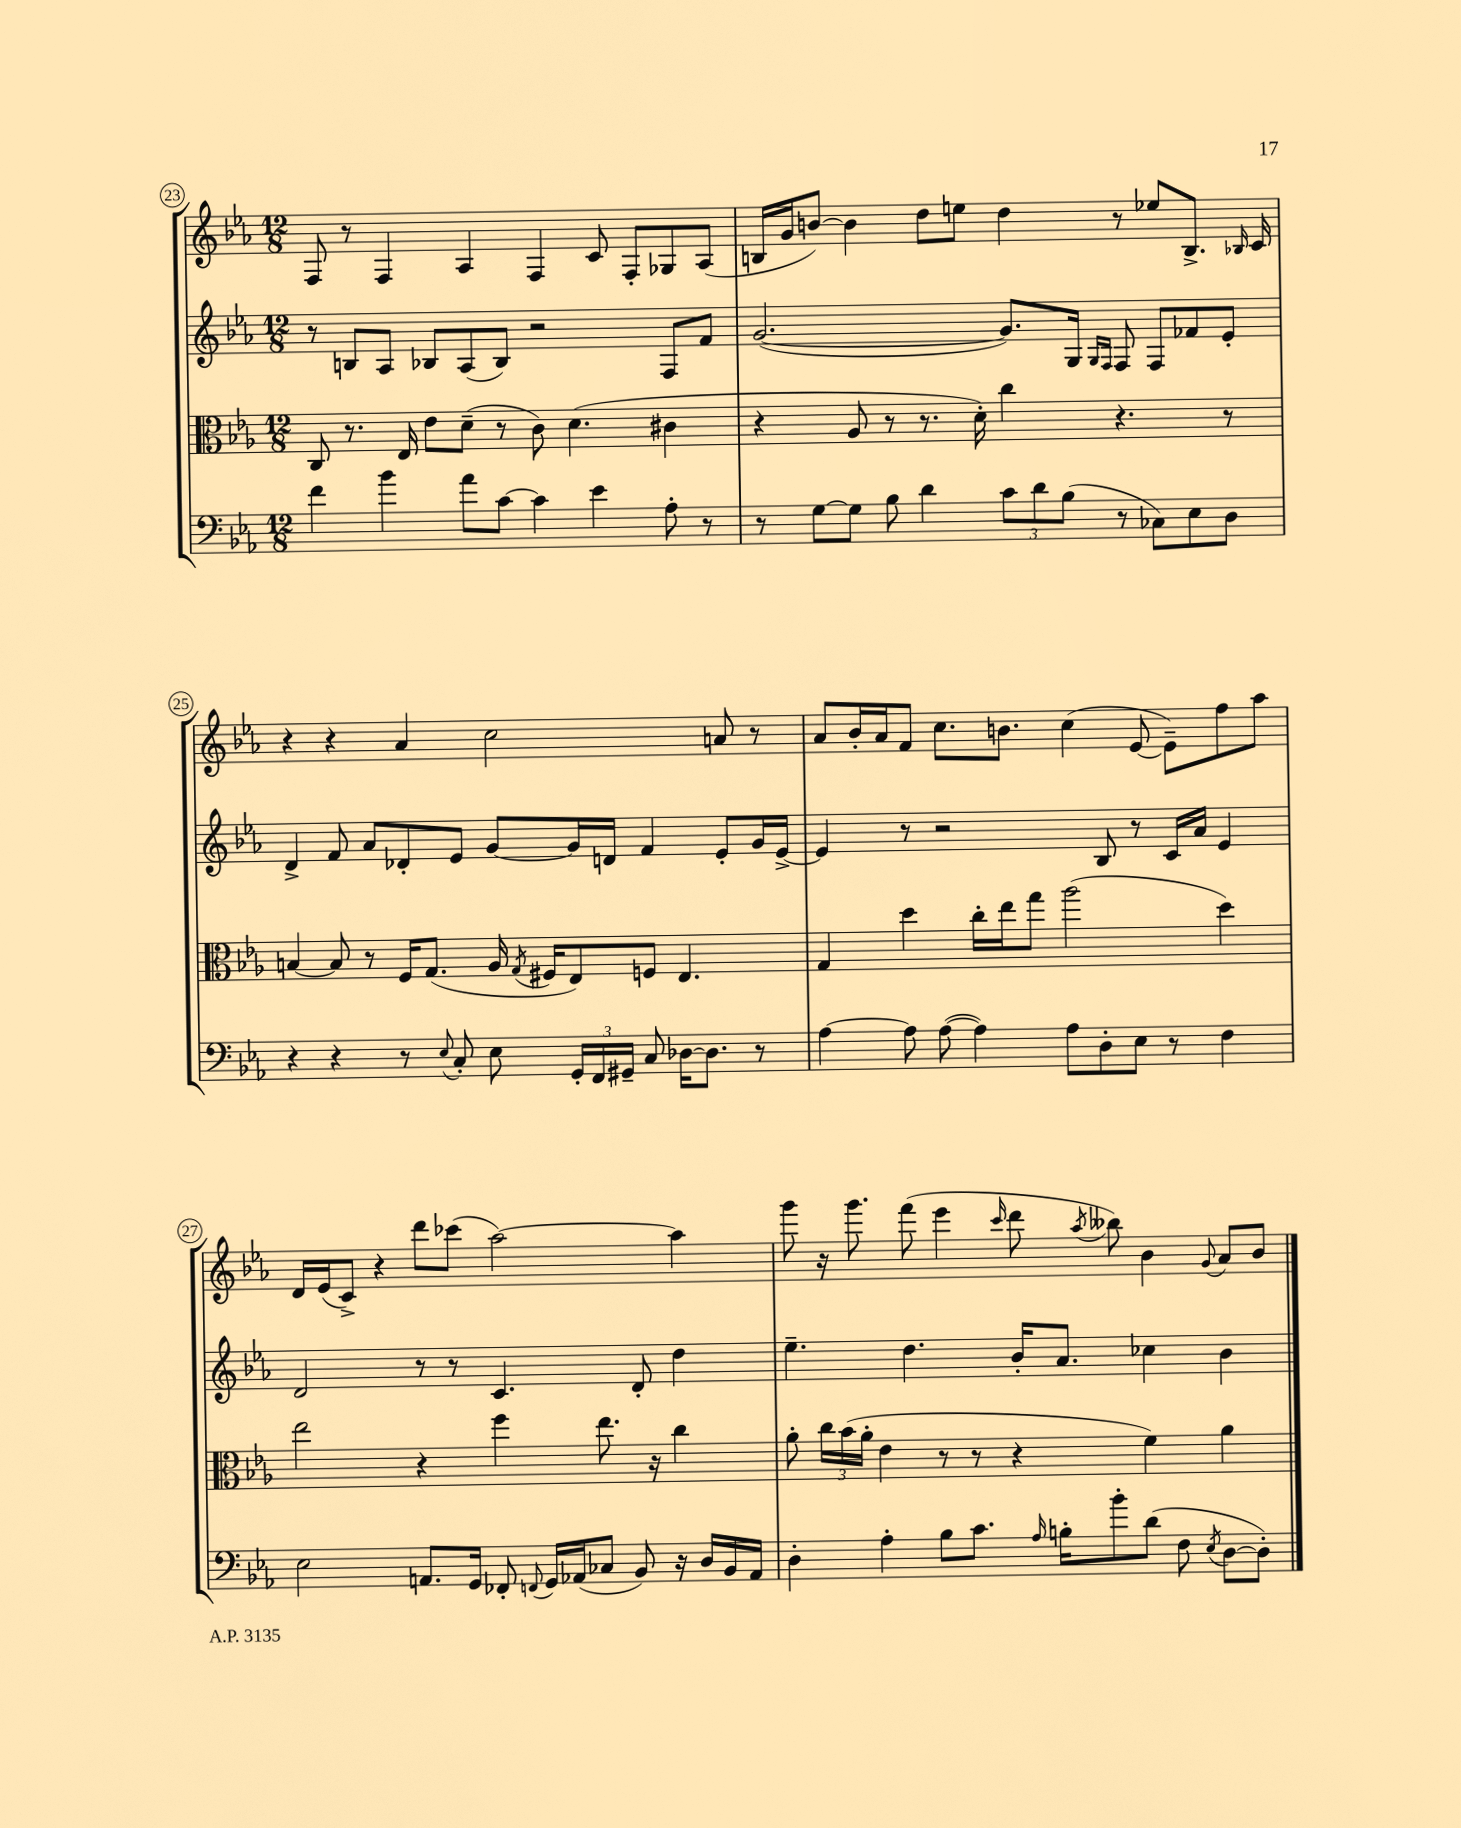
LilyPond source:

<<
\new StaffGroup <<
\new Staff = "s0" {
    \clef treble \key ees \major \numericTimeSignature \time 12/8
    \autoBeamOff f8 r8 f4 aes4 f4 c'8 f8[-. ges8 aes8]( |
    b16[ g'16 b'8]~) b'4 d''8[ e''8] d''4 r8 ees''8[ b8.]-> \grace { bes16 } c'16 |
    r4 r4 aes'4 c''2 a'8 r8 |
    aes'8[ bes'16-. aes'16 f'8] c''8.[ b'8.] c''4( ees'8~ ees'8[--) f''8 aes''8] |
    d'16[ ees'16( c'8]->) r4 d'''8[ ces'''8]( aes''2~) aes''4 |
    g'''8 r16 g'''8. f'''8( ees'''4 \grace { c'''16 } d'''8 \acciaccatura { aes''8 } beses''8) bes'4 \appoggiatura { g'8 } aes'8[ bes'8] \bar "|." |
}
\new Staff = "s1" {
    \clef treble \key ees \major \numericTimeSignature \time 12/8
    \autoBeamOff r8 b8[ aes8] bes8[ aes8( bes8]) r2 f8[ f'8] |
    g'2.~( g'8.[) g16] \grace { g16[ f16] } f8 f8[ fes'8 ees'8]-. |
    d'4-> f'8 aes'8[ des'8-. ees'8] g'8[~ g'16 d'16] f'4 ees'8[-. g'16 ees'16]~-> |
    ees'4 r8 r2 bes8 r8 c'16[ aes'16] ees'4 |
    d'2 r8 r8 c'4. d'8-. d''4 |
    ees''4.-- d''4. bes'16[-. aes'8.] ces''4 bes'4 \bar "|." |
}
\new Staff = "s2" {
    \clef alto \key ees \major \numericTimeSignature \time 12/8
    \autoBeamOff c8 r8. ees16 ees'8[ d'8]--( r8 c'8) d'4.( cis'4 |
    r4 aes8 r8 r8. d'16-.) c''4 r4. r8 |
    b4~ b8 r8 f16[ g8.]( aes16 \acciaccatura { g8 } fis16[ ees8) f8] ees4. |
    g4 d''4 c''16[-. ees''16 g''8] aes''2( d''4) |
    ees''2 r4 f''4 ees''8. r16 c''4 |
    aes'8-. \tuplet 3/2 { c''16[ bes'16( aes'16]-. } ees'4 r8 r8 r4 f'4) aes'4 \bar "|." |
}
\new Staff = "s3" {
    \clef bass \key ees \major \numericTimeSignature \time 12/8
    \autoBeamOff f'4 bes'4 aes'8[ c'8]~ c'4 ees'4 aes8-. r8 |
    r8 g8[~ g8] bes8 d'4 \tuplet 3/2 { c'8[ d'8 bes8]( } r8 ces8[) ees8 d8] |
    r4 r4 r8 \appoggiatura { ees8 } c8-. ees8 \tuplet 3/2 { g,16[-. f,16 gis,16]-- } c8 des16[~ des8.] r8 |
    aes4~ aes8 aes8~( aes4) aes8[ d8-. ees8] r8 f4 |
    ees2 a,8.[ g,16] fes,8-. \appoggiatura { f,8 } g,16[ aes,16( ces8] bes,8) r16 d16[ bes,16 aes,16] |
    d4-. aes4-. bes8[ c'8.] \grace { aes16 } b16[-. bes'8-. d'8]( f8 \acciaccatura { ees8 } d8[~ d8]-.) \bar "|." |
}
>>
>>
\layout { \context { \Score currentBarNumber = #23 \override BarNumber.stencil = #(make-stencil-circler 0.1 0.3 ly:text-interface::print) } }
